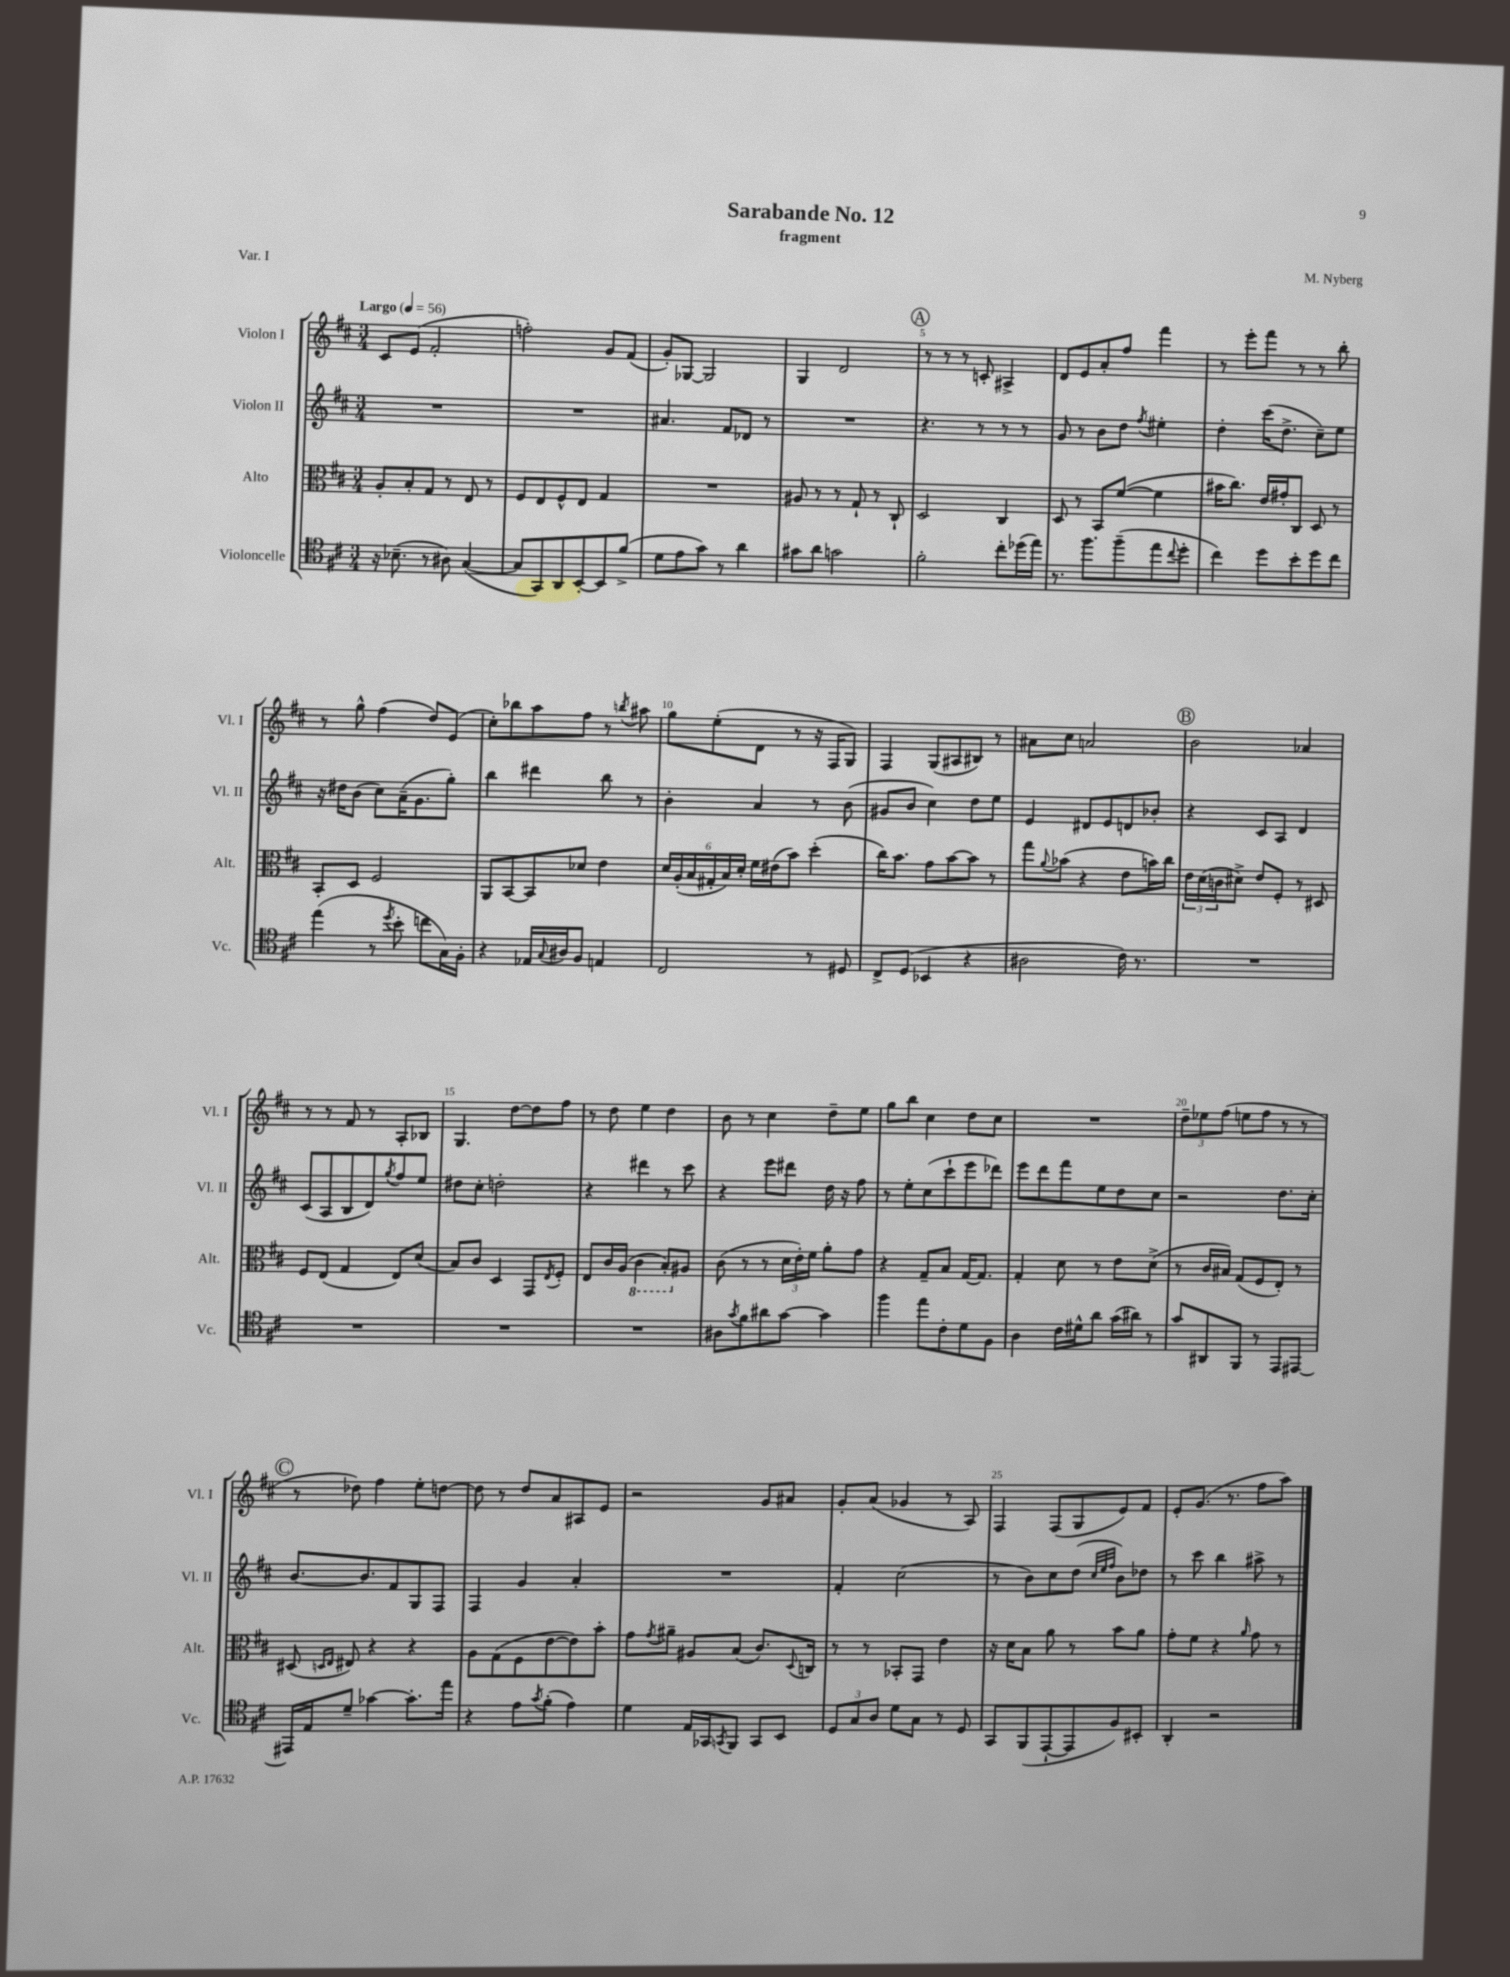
\header { title = "Sarabande No. 12" composer = "M. Nyberg" subtitle = "fragment" piece = "Var. I" }
<<
\new StaffGroup <<
\new Staff = "s0" \with { instrumentName = "Violon I" shortInstrumentName = "Vl. I" } {
    \clef treble \key d \major \numericTimeSignature \time 3/4 \tempo "Largo" 4 = 56
    cis'8 e'8( fis'2-. |
    f''2-.) g'8 fis'8( |
    g'8-.) ges8~ ges2 |
    g4 d'2 |
    \mark \markup { \circle "A" } r8 r8 r8 c'8-. ais4-> |
    d'8 e'8 a'8-. fis''8 fis'''4 |
    r8 e'''8-. fis'''8 r8 r8 b''8-. |
    r8 g''8-^ fis''4( d''8) e'8( |
    cis''8-.) bes''8 a''8 fis''8 r8 \acciaccatura { b''8 } ais''8 |
    g''8 e''8-.( d'8 r8 r16 fis16 g8) |
    fis4 g8( ais8 bis8) r8 |
    ais'8 cis''8 a'2 |
    \mark \markup { \circle "B" } b'2 aes'4 |
    r8 r8 fis'8 r8 a8-. bes8 |
    g4. d''8~ d''8 fis''8 |
    r8 d''8 e''4 d''4 |
    b'8 r8 cis''4 d''8-- e''8 |
    g''8 b''8 cis''4 d''8 cis''8 |
    R2. |
    \tuplet 3/2 { d''8-- ees''8 fis''8( } e''8 fis''8 r8 r8 |
    \mark \markup { \circle "C" } r8 des''8) fis''4 e''8-. d''8~ |
    d''8 r8 d''8 a'8 ais8 e'8 |
    r2 g'8 ais'8 |
    g'8-. a'8( ges'4 r8 a8) |
    fis4 fis8( g8 e'8) fis'8 |
    e'8-. g'8.( r8. fis''8 a''8) \bar "|." |
}
\new Staff = "s1" \with { instrumentName = "Violon II" shortInstrumentName = "Vl. II" } {
    \clef treble \key d \major \numericTimeSignature \time 3/4
    R2. |
    R2. |
    ais'4. fis'8 des'8 r8 |
    R2. |
    \mark \markup { \circle "A" } r4. r8 r8 r8 |
    g'8 r8 b'8 d''8 \acciaccatura { fis''8 } eis''4-. |
    d''4-. cis'''16( d''8.-> cis''8--) e''8 |
    r16 dis''16 b'8( cis''8) a'16--( g'8. g''8-.) |
    b''4 dis'''4 b''8 r8 |
    b'4-. a'4 r8 b'8( |
    gis'8 b'8 cis''4) d''8 e''8 |
    e'4 dis'8 e'8 d'8 bes'8-. |
    \mark \markup { \circle "B" } r4 cis'8 a8 d'4 |
    cis'8( a8 b8 d'8) \acciaccatura { g''8 } fis''8 e''8 |
    dis''8 cis''8-. d''2-. |
    r4 dis'''4 r8 cis'''8 |
    r4 e'''8 dis'''8 d''16 r16 fis''8 |
    r8 e''8-. cis''8( cis'''8-! e'''8 des'''8) |
    e'''8 d'''8 fis'''8 e''8 d''8 cis''8 |
    r2 d''8. cis''16-. |
    \mark \markup { \circle "C" } b'8.~ b'8. fis'8 g8 fis8 |
    fis4 g'4 a'4-. |
    R2. |
    fis'4-. cis''2( |
    r8 b'8) cis''8 d''8( \grace { cis''32 e''32 fis''32 } b'8) des''8 |
    r8 cis'''8 b''4 ais''8-> r8 \bar "|." |
}
\new Staff = "s2" \with { instrumentName = "Alto" shortInstrumentName = "Alt." } {
    \clef alto \key d \major \numericTimeSignature \time 3/4
    a8-. b8-. g8 r8 e8 r8 |
    fis8 e8 fis8-^ e8 g4 |
    R2. |
    ais8 r8 r8 g8-! r8 cis8-! |
    \mark \markup { \circle "A" } d2 cis4 |
    d8 r8 b,8 fis'8~( fis'4 |
    bis'16 cis''8.) e'16 gis'16-. cis8 d8 r8 |
    b,8-. d8 fis2 |
    a,8 b,8~ b,8 des'8 e'4 |
    \tuplet 6/4 { d'16 a16-.( b16 gis16-. b16) d'16-. } fis'16 eis'16( b'8) d''4-.( |
    cis''16) b'8. g'8 b'8~ b'8 r8 |
    g''8 \appoggiatura { a'8 } bes'8( r4 e'8 b'16) cis''16 |
    \mark \markup { \circle "B" } \tuplet 3/2 { e'16 d'16( c'16 } dis'8->) e'8 fis8-. r8 dis8 |
    fis8 e8( g4 e8) d'8( |
    b8) cis'8 d4 g,8 \acciaccatura { e8 } fis8-. |
    e8 cis'16 a16( \ottava #-1 cis4 b,8-.) \ottava #0 ais8 |
    cis'8( r8 r8 \tuplet 3/2 { d'16 e'16-.) fis'16 } a'8-. g'8 |
    r4 g8-- b8 g16~ g8. |
    g4-. d'8 r8 e'8 d'8->( |
    r8 cis'16 bis16) g8( fis8 e8-.) r8 |
    \mark \markup { \circle "C" } dis8( \grace { d16 e16 } eis8) r4 r4 |
    a8 g8( fis8 e'8~ e'8) b'8-. |
    g'8 \acciaccatura { g'8 } ais'8-- ais8 b8( cis'8.) \appoggiatura { d8 } c16 |
    r8 r8 bes,8-. g,8 e'4 |
    r16 d'16 b8 a'8 r8 b'8 a'8 |
    g'8-. fis'8 r4 \grace { a'16 } g'8 r8 \bar "|." |
}
\new Staff = "s3" \with { instrumentName = "Violoncelle" shortInstrumentName = "Vc." } {
    \clef tenor \key d \major \numericTimeSignature \time 3/4
    r16 bes8.--( r8 ais8) g4~( |
    g8 g,8) a,8 b,8~-. b,8 fis'8->( |
    d'8 e'8 g'8) r8 a'4 |
    gis'8 a'8 g'2 |
    \mark \markup { \circle "A" } fis'2-. cis''8-. des''16( e''16) |
    r8. fis''8. fis''8--( e''8 \appoggiatura { cis''8 } d''8-. |
    cis''4) d''8 b'8-. d''8 cis''8 |
    e''4( r8 \acciaccatura { d''8 } b'8-. c''8 g16) fis16-. |
    r4 ees16 \appoggiatura { g8 } ais16 fis8 e4 |
    cis2 r8 dis8 |
    cis8-> d8( bes,4 r4 |
    ais2 cis'16) r8. |
    \mark \markup { \circle "B" } R2. |
    R2. |
    R2. |
    R2. |
    ais8 \acciaccatura { g'8 } fis'8 ais'8 g'8~ g'4 |
    fis''4 e''8 cis'8-. d'8 fis8 |
    a4 cis'16 dis'16-^ a'8 g'16( ais'16) r8 |
    g'8 ais,8 fis,8 r8 e,8 eis,8~ |
    \mark \markup { \circle "C" } eis,16 e16 d'8-- ges'4~ ges'8.-. e''16 |
    r4 e'8 \acciaccatura { g'8 } fis'8-.( e'4) |
    d'4 e16 ges,16 \acciaccatura { g,8 } fis,8 g,8 b,8 |
    \tuplet 3/2 { d8 g8 a8 } d'8 g8 r8 d8 |
    g,8 fis,8( e,8~-! e,8 fis8) bis,8-. |
    a,4-. r2 \bar "|." |
}
>>
>>
\layout { \context { \Score \override BarNumber.break-visibility = ##(#f #t #t) barNumberVisibility = #(every-nth-bar-number-visible 5) } }
